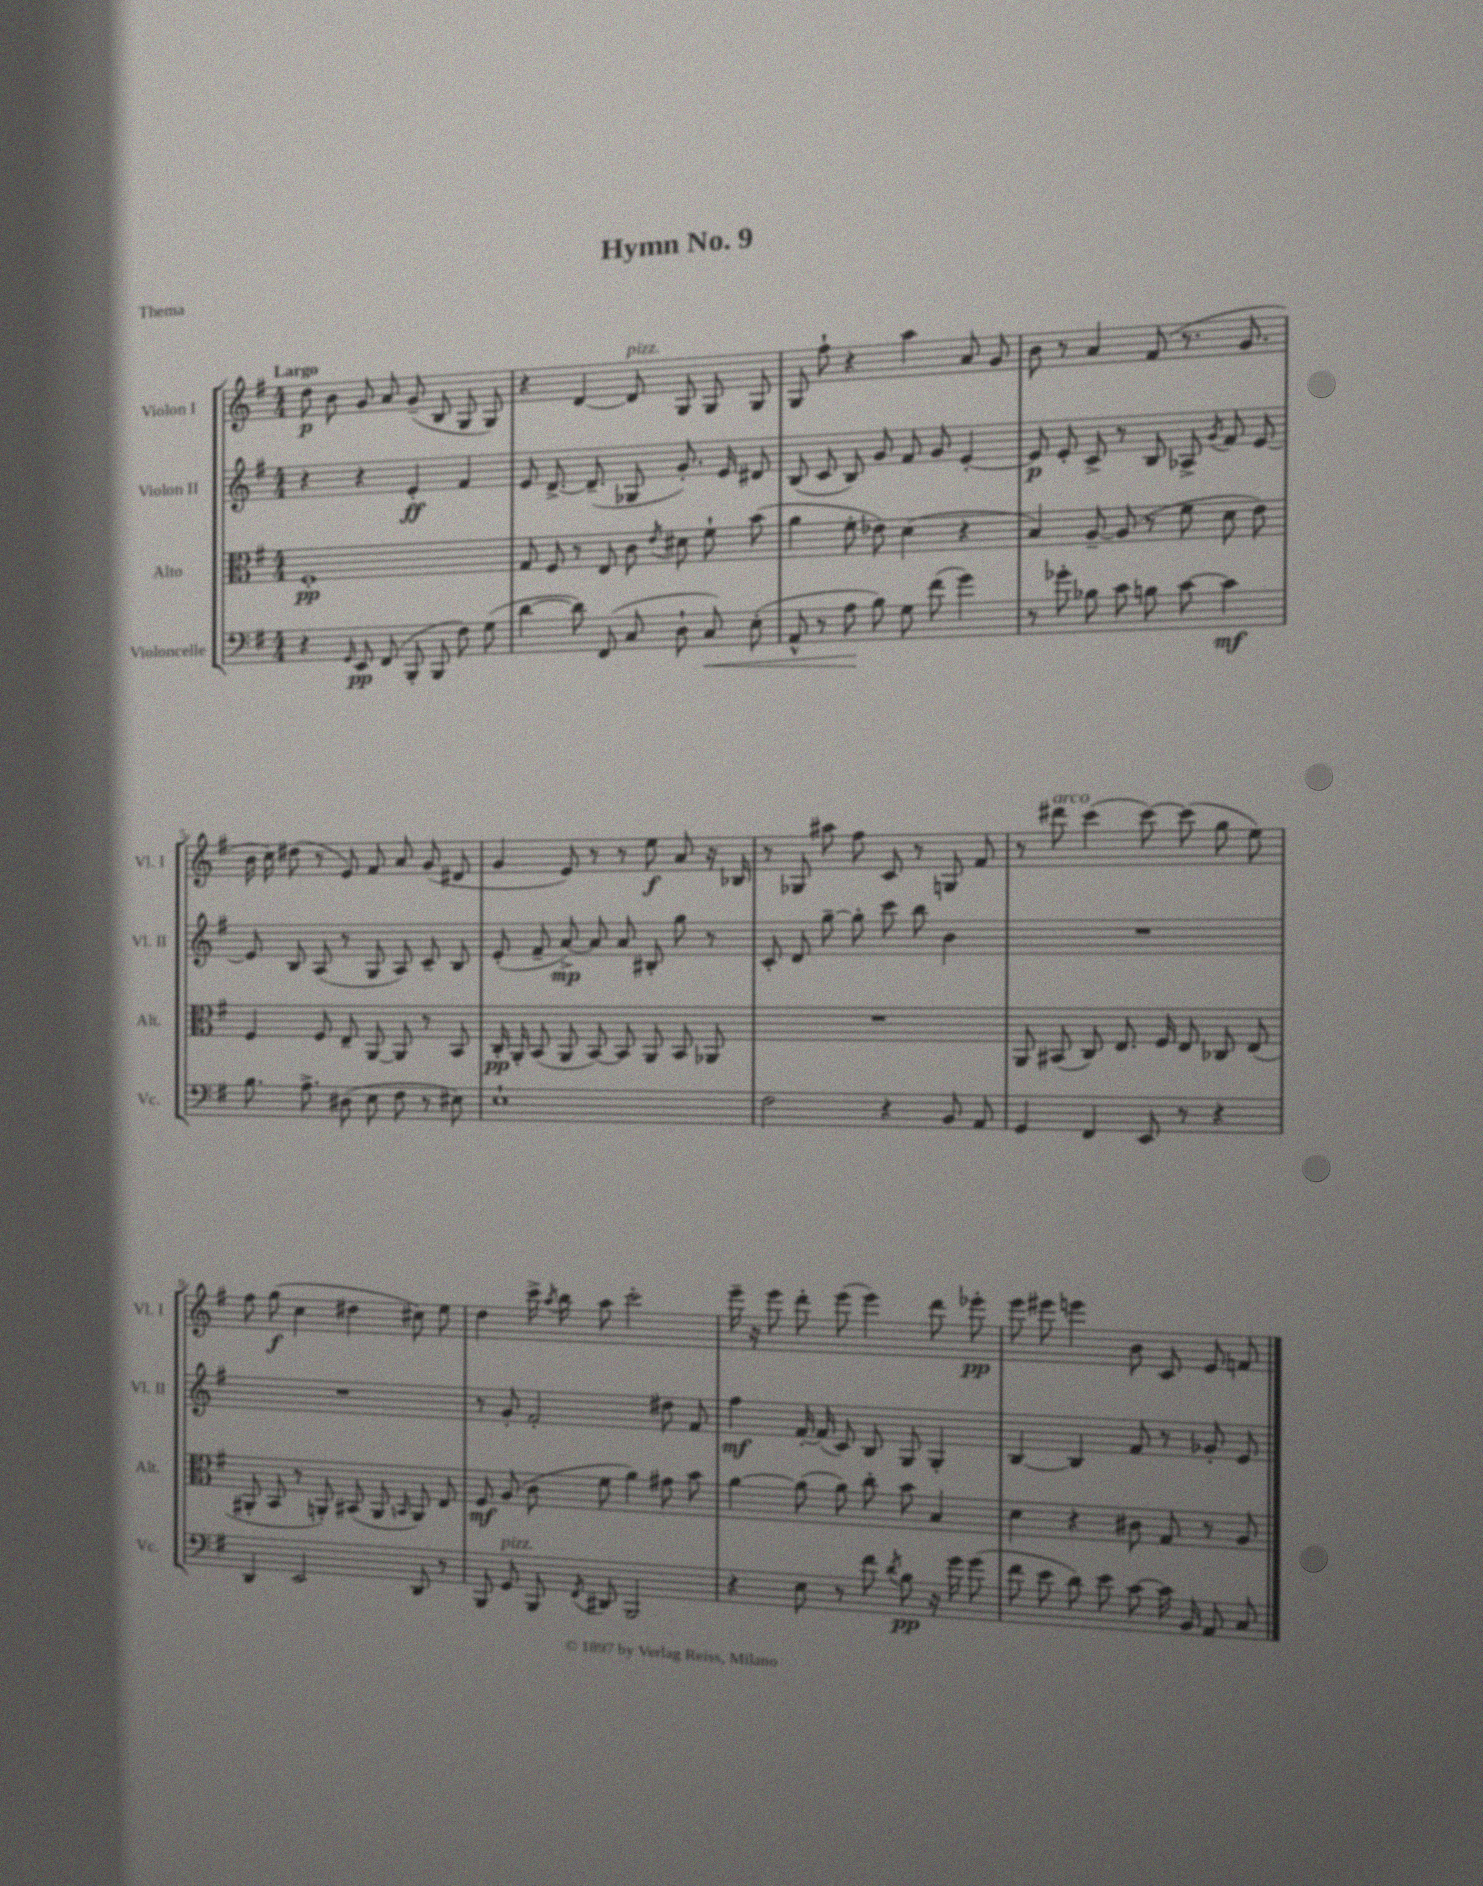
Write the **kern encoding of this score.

**kern	**dynam	**kern	**dynam	**kern	**dynam	**kern	**dynam
*part4	*part4	*part3	*part3	*part2	*part2	*part1	*part1
*staff4	*staff4	*staff3	*staff3	*staff2	*staff2	*staff1	*staff1
*I"Violoncelle	*	*I"Alto	*	*I"Violon II	*	*I"Violon I	*
*I'Vc.	*	*I'Alt.	*	*I'Vl. II	*	*I'Vl. I	*
*clefF4	*	*clefC3	*	*clefG2	*	*clefG2	*
*k[f#]	*	*k[f#]	*	*k[f#]	*	*k[f#]	*
*M4/4	*	*M4/4	*	*M4/4	*	*M4/4	*
=1	=1	=1	=1	=1	=1	=1	=1
!	!	!	!	!	!	!LO:TX:a:B:t=Largo	!
4r	.	1F#'	pp	4r	.	8dd\	p
.	.	.	.	.	.	8b\	.
16qqGG/	.	.	.	.	.	.	.
8EE/	pp	.	.	4r	.	8g/	.
(8FF#/	.	.	.	.	.	8a/	.
8BBB'/	.	.	.	4e'/	ff	(8g~/	.
8BBB/	.	.	.	.	.	8B/	.
8F#\)	.	.	.	4f#/	.	8G/	.
(8G\	.	.	.	.	.	8G/)	.
=2	=2	=2	=2	=2	=2	=2	=2
[4d\	.	8G/	.	8e/	.	4r	.
.	.	8F#/	.	[8.d^/	.	.	.
8d\])	.	8r	.	.	.	[4d/	.
.	.	.	.	(8.d~/]	.	.	.
(8FF#/	.	8E/	.	.	.	.	.
!	!	!	!	!	!	!LO:TX:a:i:t=pizz.	!
8C/	.	8c\	.	8G-X/	.	8d/]	.
.	.	8qe/	.	.	.	.	.
8D`\	.	8d#X\	.	8.g'/)	.	8G/	.
!	!LO:HP:b	!	!	!	!	!	!
8C/)	<	8f#`\	.	.	.	8G/	.
.	.	.	.	16e/	.	.	.
(8E'\	.	(8b\	.	8d#X/	.	8G/	.
=3	=3	=3	=3	=3	=3	=3	=3
8AA^^/	.	4a\	.	(8B/	.	8G/	.
8r	.	.	.	8c/	.	8ff#`\	.
8A\	.	8f#'\	.	8B/)	.	4r	.
8B\)	[	8e-X\)	.	8g/	.	.	.
8G\	.	(4d\	.	8f#/	.	4aa\	.
(8f#\	.	.	.	8g/	.	.	.
4g\)	.	4r	.	[4e'/	.	8a/	.
.	.	.	.	.	.	8g/	.
=4	=4	=4	=4	=4	=4	=4	=4
8r	.	4B/)	.	8e/]	p	8b\	.
8g-X'\	.	.	.	8e'/	.	8r	.
8B-X\	.	[8A~/	.	8c^/	.	4a/	.
8c\	.	(8A/]	.	8r	.	.	.
8Bn\	.	8r	.	8B/	.	(8f#/	.
[8c\	.	8f#\	.	8A-X^/	.	8.r	.
.	.	.	.	8qg/	.	.	.
4c\]	mf	8d\	.	8f#/	.	.	.
.	.	.	.	.	.	8.g/	.
.	.	8e\)	.	[8e/	.	.	.
!!LO:LB:g=z
=5	=5	=5	=5	=5	=5	=5	=5
8.B\	.	4F#/	.	8e/]	.	16b\	.
.	.	.	.	.	.	16cc\)	.
.	.	.	.	8B/	.	(8dd#X\	.
8.A^\	.	.	.	.	.	.	.
.	.	8F#/	.	(8A/	.	8r	.
(8D#X\	.	8E~/	.	8r	.	8e/)	.
8E\	.	[8AA/	.	8G/	.	8f#/	.
8F#\	.	8AA/]	.	8A/)	.	8a/	.
8r	.	8r	.	8c~/	.	(8g/	.
8E#X\)	.	8BB/	.	8B/	.	8d#X/	.
=6	=6	=6	=6	=6	=6	=6	=6
1E`	.	16C'/	pp	(8e'/	.	4g/	.
.	.	16AA'/	.	.	.	.	.
.	.	(8BB/	.	8f#~/	.	.	.
.	.	8AA/	.	[8a^/)	mp	8e/)	.
.	.	[8BB/)	.	8a/]	.	8r	.
.	.	8BB/]	.	8a/	.	8r	.
.	.	8AA/	.	8B#X'/	.	8ee\	f
.	.	8BB/	.	8gg\	.	8a/	.
.	.	8AA-X/	.	8r	.	16r	.
.	.	.	.	.	.	16B-X/	.
=7	=7	=7	=7	=7	=7	=7	=7
2F#\	.	1r	.	8c'/	.	8r	.
.	.	.	.	8d/	.	8G-X/	.
.	.	.	.	[8gg~\	.	8aa#X\	.
.	.	.	.	8gg'\]	.	8ff#\	.
4r	.	.	.	8ccc\	.	8c/	.
.	.	.	.	8bb\	.	8r	.
8BB/	.	.	.	4b\	.	8Gn/	.
8AA/	.	.	.	.	.	8f#/	.
=8	=8	=8	=8	=8	=8	=8	=8
4GG/	.	8AA/	.	1r	.	8r	.
!	!	!	!	!	!	!LO:TX:a:i:t=arco	!
.	.	(8BB#X/	.	.	.	8ddd#X\	.
4FF#/	.	8C/)	.	.	.	(4ccc\	.
.	.	8.E/	.	.	.	.	.
8EE/	.	.	.	.	.	[8ccc\)	.
.	.	16F#/	.	.	.	.	.
8r	.	8E/	.	.	.	(8ccc\]	.
4r	.	8C-X/	.	.	.	8gg\	.
.	.	(8E/	.	.	.	8ee\)	.
!!LO:LB:g=z
=9	=9	=9	=9	=9	=9	=9	=9
4DD/	.	8AA#X'/	.	1r	.	8ff#\	.
.	.	8BB/	.	.	.	(8gg\	f
2EE/	.	8r	.	.	.	4cc\	.
.	.	8AAn'/)	.	.	.	.	.
.	.	(8BB#X/	.	.	.	4dd#X\	.
.	.	8AA/	.	.	.	.	.
.	.	16qqBBn/	.	.	.	.	.
8DD/	.	8AA/)	.	.	.	8cc#X\)	.
8r	.	8E/	.	.	.	8ee\	.
=10	=10	=10	=10	=10	=10	=10	=10
8BBB/	.	8F#/	mf	8r	.	4dd\	.
!LO:TX:a:i:t=pizz.	!	!	!	!	!	!	!
8GG/	.	(8A/	.	8g'/	.	.	.
8BBB/	.	8c\	.	2f#'/	.	16ccc^\	.
.	.	.	.	.	.	8qaa/	.
.	.	.	.	.	.	16bb\	.
8qFF#/	.	.	.	.	.	.	.
8DD#X/	.	8f#\	.	.	.	8aa\	.
2BBB/	.	4a\)	.	.	.	2ccc'\	.
.	.	8g#X\	.	8dd#X\	.	.	.
.	.	8b\	.	8f#/	.	.	.
=11	=11	=11	=11	=11	=11	=11	=11
4r	.	[4a\	.	4ff#\	mf	16eee~\	.
.	.	.	.	.	.	16r	.
.	.	.	.	.	.	8eee\	.
8E\	.	(8a\]	.	[16f#'/	.	8ddd'\	.
.	.	.	.	(16f#/]	.	.	.
8r	.	8a\)	.	8c/)	.	(8eee\	.
8f#\	.	8cc'\	.	8B/	.	4eee\)	.
8qd/	.	.	.	.	.	.	.
8B\	pp	8b\	.	8G/	.	.	.
16r	.	4B/	.	4G'/	.	8ddd\	.
16g\	.	.	.	.	.	.	.
(8g\	.	.	.	.	.	8eee-X'\	pp
=12	=12	=12	=12	=12	=12	=12	=12
8f#\	.	4d\	.	[4B/	.	8eee\	.
8e\	.	.	.	.	.	8eee#X\	.
8d\)	.	4r	.	4B/]	.	4eeen\	.
8e\	.	.	.	.	.	.	.
[8c\	.	8c#X\	.	8f#/	.	8b\	.
16c\]	.	8G/	.	8r	.	8c/	.
16BB/	.	.	.	.	.	.	.
8AA/	.	8r	.	8g-X'/	.	8e/	.
8C/	.	8A/	.	8e/	.	8fn/	.
==	==	==	==	==	==	==	==
*-	*-	*-	*-	*-	*-	*-	*-
